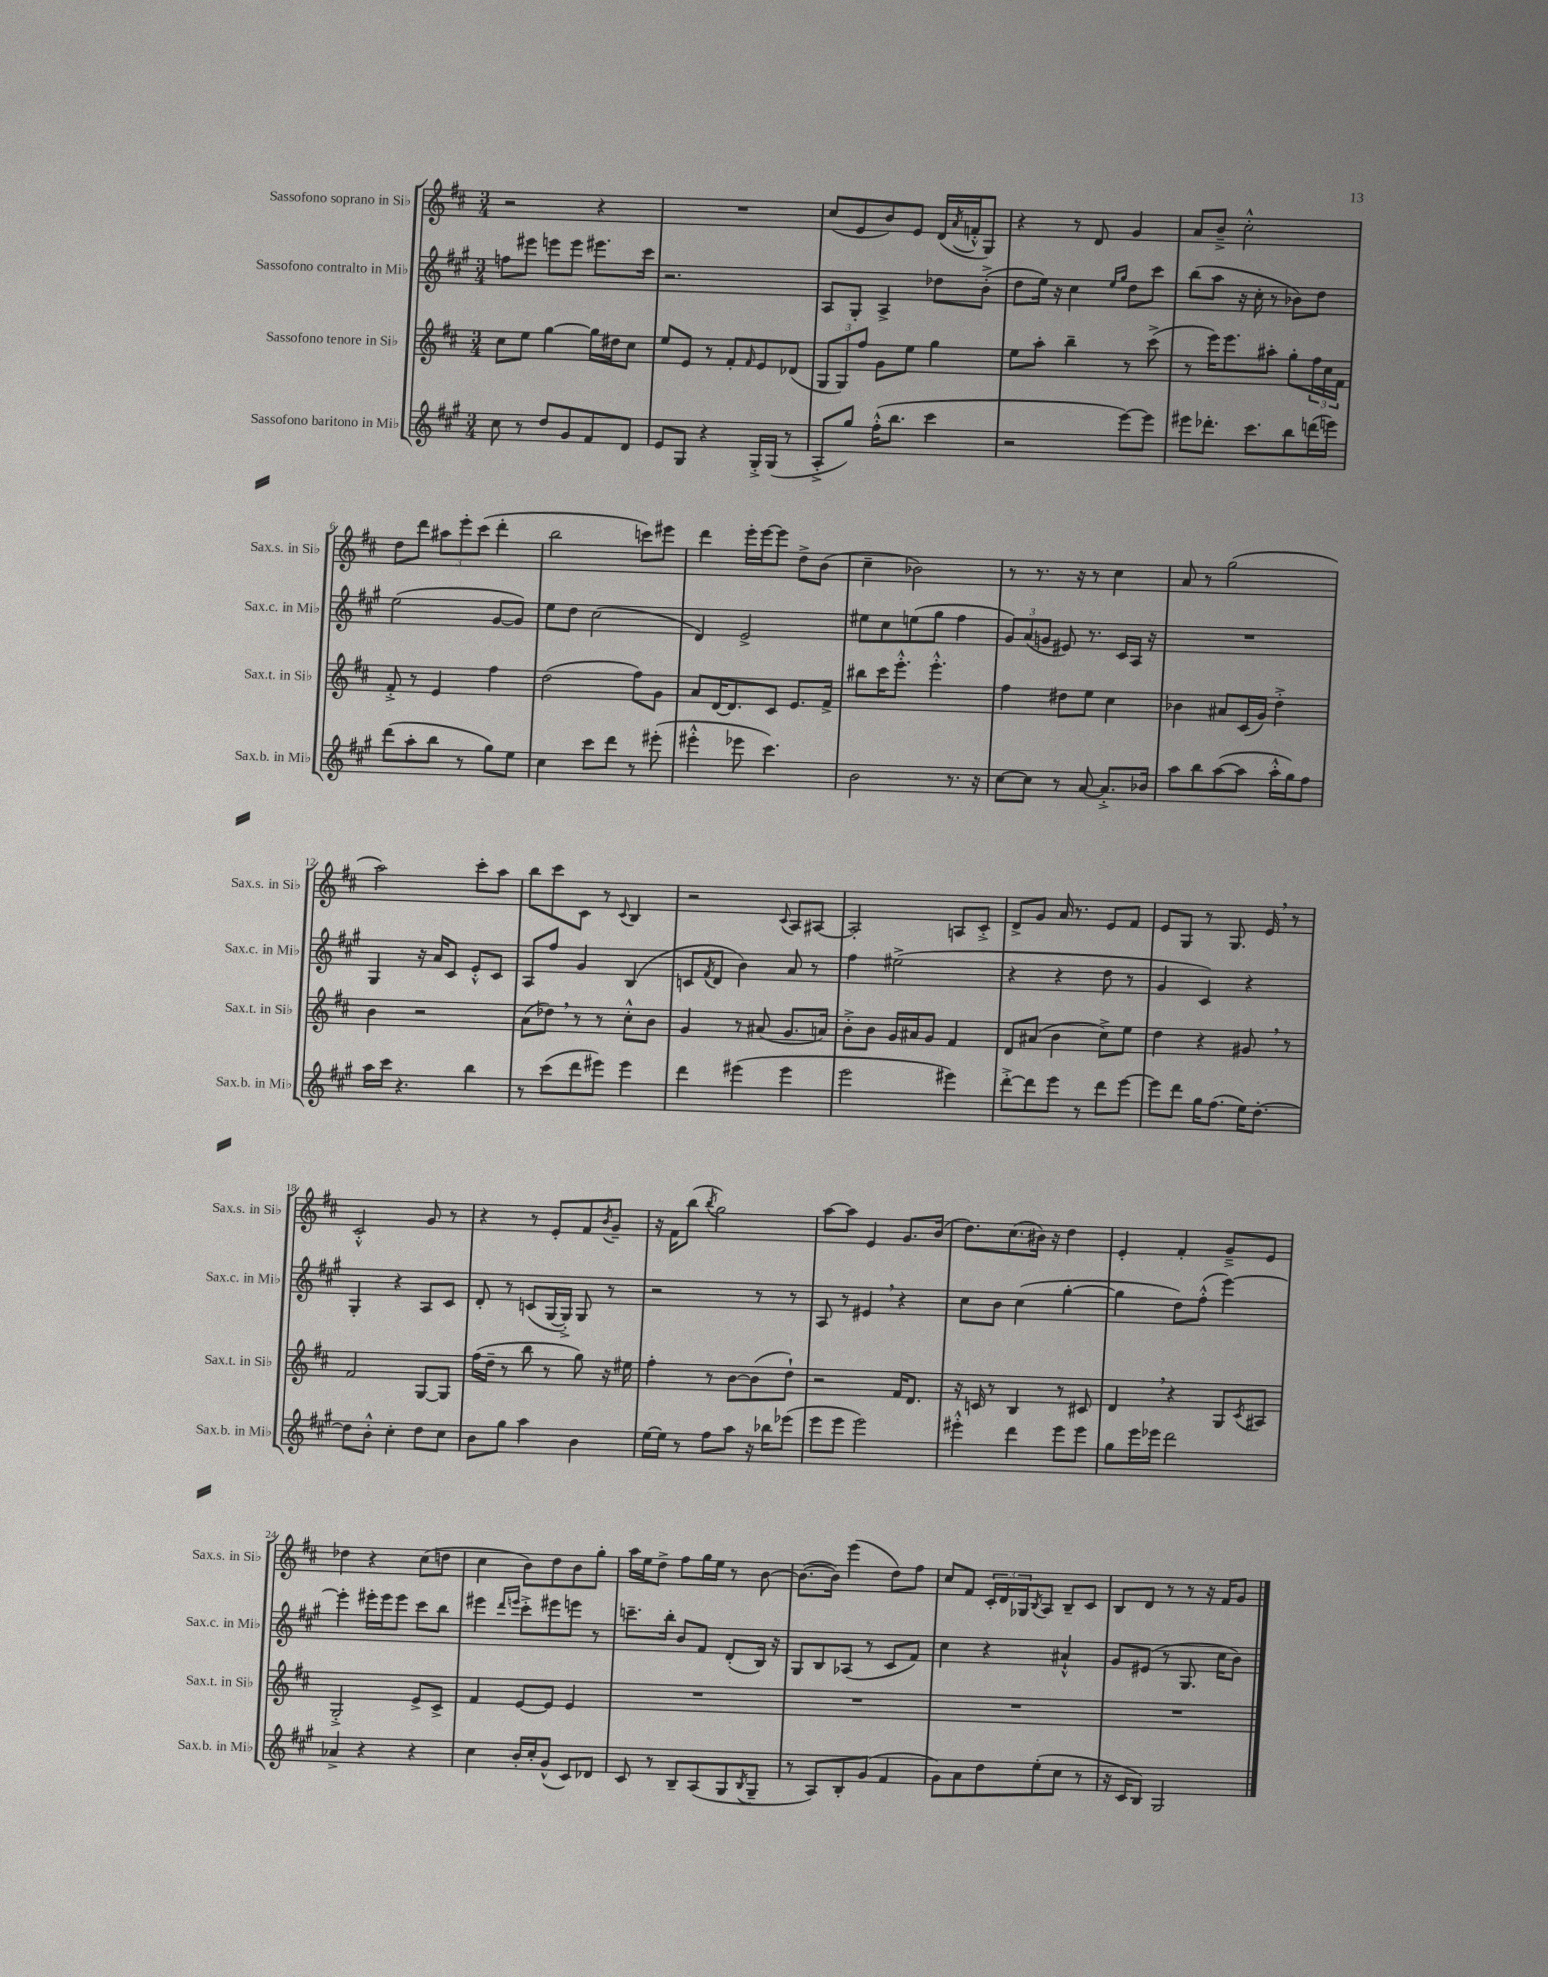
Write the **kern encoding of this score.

**kern	**kern	**kern	**kern
*staff4	*staff3	*staff2	*staff1
*clefG2	*clefG2	*clefG2	*clefG2
*k[f#c#g#]	*k[f#c#]	*k[f#c#g#]	*k[f#c#]
*M3/4	*M3/4	*M3/4	*M3/4
8cc#	8cc#	8ff	2r
8r	8ee	8eee#	.
8dd	[4gg	8eee	.
8g#	.	8eee	.
8f#	16gg]	8.eee#	4r
.	16dd#	.	.
8d	8cc#	.	.
.	.	16ccc#	.
=	=	=	=
8e	8ee	2.r	2.r
8G#	8e	.	.
4r	8r	.	.
.	8f#'	.	.
.	16qqf#	.	.
16G#'^	8e	.	.
(16G#	.	.	.
8r	(8d-	.	.
=	=	=	=
8A'^	12G	8A	(8cc#
.	12G)	.	.
8gg#)	.	8G#'	8e
.	12ff#	.	.
(16ff#'^^	8g	4A^	8b)
8.bb	.	.	.
.	8ee	.	8e
4ccc#	4gg	8dd-	(16d
.	.	.	8qa
.	.	.	16f'^^
.	.	(8b'^	8G)
=	=	=	=
2r	8ee	8dd	4r
.	8aa'	16ee)	.
.	.	16r	.
.	4bb~	4cc#	8r
.	.	.	8d
.	.	16qqee	.
.	.	16qqgg#	.
[8eee)	8r	8dd	4g
8eee]	(8ccc#^	8ccc#	.
=	=	=	=
8eee#	8r	(8bb	8a
8.ddd-'	16eee)	8aa	8b~^
.	8.eee	.	.
.	.	16r	2cc#'^^
8.ccc#	.	16cc#'	.
.	8aa#'	8r	.
8bb	8gg'	8b-)	.
(16ddd	24ff#	8dd	.
.	24cc#	.	.
16eee)	.	.	.
.	24f#	.	.
=	=	=	=
(8ddd	8f#'^	(2ee	8dd
8aa'	8r	.	8ddd
8bb	4e	.	12aa#
.	.	.	12eee'
8r	.	.	.
.	.	.	(12ccc#
8gg#)	4ff#	[8g#	4ddd'
8ee	.	8g#])	.
=	=	=	=
4cc#	(2dd	8ee	2bb
.	.	8dd	.
8ccc#	.	(2cc#	.
8ddd	.	.	.
8r	8ff#)	.	8ccc)
(8eee#'	8g	.	8eee#
=	=	=	=
4eee#'^^	8a	4d)	4ddd
.	[16d	.	.
.	8.d]	.	.
8eee-	.	2e^	16eee'
.	.	.	[16eee
4.ccc#)	8c#	.	8eee]
.	8.e	.	8dd^
.	.	.	(8b
.	16f#^	.	.
=	=	=	=
2b	8bb#	8ee#	4cc#~
.	16ccc#	8cc#	.
.	8.eee'^^	.	.
.	.	(8ee	2b-)
.	4.eee'^^	8gg#	.
8.r	.	4ff#	.
16r	.	.	.
=	=	=	=
[8cc#	4ff#	12g#)	8r
.	.	(12a	.
8cc#]	.	.	8.r
.	.	12g	.
8r	8dd#	8e#)	.
.	.	.	16r
[8a	8ee	8.r	8r
8.a'^]	4cc#	.	4cc#
.	.	16c#	.
.	.	16A	.
16b-	.	16r	.
=	=	=	=
8aa	4b-	2.r	8a
8bb	.	.	8r
([8aa	8a#	.	(2gg
8aa]	(16c#	.	.
.	16g)	.	.
16aa'^^	4dd'^	.	.
16gg#)	.	.	.
8ff#	.	.	.
=	=	=	=
16aa	4b	4G#	2aa)
16ccc#	.	.	.
4.r	.	.	.
.	2r	16r	.
.	.	16a	.
.	.	8c#	.
4bb	.	8e'^^	8ccc#'
.	.	8c#	8aa
=	=	=	=
8r	(8a	8A	8bb
(8ccc#	8dd-)	8ff#	8ccc#
8ddd	8r	4g#	8c#
8eee#)	8r	.	8r
.	.	.	8qqc#
4eee#	8cc#'^^	(4B	4B
.	8b	.	.
=	=	=	=
4ddd	4g	8c	2r
.	.	8qf#	.
.	.	8d	.
(4eee#	8r	4b)	.
.	(8a#	.	.
.	.	.	8qqc#
4eee#	8.g	8a	8A
.	.	8r	[8A#
.	16a)	.	.
=	=	=	=
2eee	8b'^	4ff#	2A#']
.	8b	.	.
.	16g	(2ee#^	.
.	16a#	.	.
.	8g	.	.
4eee#)	4f#	.	8A
.	.	.	8c#'^
=	=	=	=
[8ddd'^	8d	4r	8d^
8ddd]	(8a#	.	8g
8eee	4b	4r	16a
.	.	.	8.r
8r	.	.	.
8ddd	8cc#^)	8dd	8e
[8eee	8ee	8r	8f#
=	=	=	=
8eee]	4dd	4g#	8e
8ddd	.	.	8G
16gg#	4r	4c#)	8r
(8.ff#	.	.	.
.	.	.	8.G
16ee)	8g#	4r	.
[8.dd'	.	.	16e
.	8r	.	8r
=	=	=	=
8dd]	2f#	4G#'	2c#'^^
8b'^^	.	.	.
4cc#'	.	4r	.
8dd	[8G	8A	8g
8cc#	8G]	8c#	8r
=	=	=	=
8b	(16ff#	8d'	4r
.	16dd~	.	.
8gg#	8r	8r	.
4aa	8bb	(8c	8r
.	8r	[16G#	8e'
.	.	16G#'^])	.
4b	8gg)	8G#	8f#
.	.	.	8qb
.	16r	8r	8g~
.	16ee#	.	.
=	=	=	=
[16ee	4ff#'	2r	16r
16ee]	.	.	16f#
8r	.	.	(8bb
.	.	.	8qbb
8ff#	8r	.	2gg)
8aa	[8b	.	.
16r	(8b]	8r	.
16bb-	.	.	.
(8eee-	8dd`)	8r	.
=	=	=	=
8eee	2r	8A	[8aa
8eee	.	8r	8aa]
2eee)	.	4e#	4e
.	16f#	4r	8.g
.	8.d	.	.
.	.	.	(16b
=	=	=	=
4eee#'^^	16r	8cc#	8.dd)
.	16c	.	.
.	8r	8b	.
.	.	.	(8.cc#
4ddd	4B	(4cc#	.
.	.	.	16b#)
.	.	.	16r
8eee#	8r	[4gg#'	4dd
8eee#	8c#	.	.
=	=	=	=
8gg#	4d	4gg#]	4e'
16eee	.	.	.
16eee-	.	.	.
2ddd	4r	8dd)	4f#'
.	.	(8ff#'^^	.
.	8G	[4eee)	8g~^
.	8qc#	.	.
.	8A#	.	8e
=	=	=	=
4a-^	2G'^	4eee']	4dd-
4r	.	16eee#'	4r
.	.	16eee#	.
.	.	8eee#	.
4r	8e^	8ccc#	(8cc#
.	8c#^	8bb	8dd
=	=	=	=
4cc#	4f#	4eee#	4cc#
.	.	16qqddd	.
.	.	16qqeee	.
16b'	[8e	8ccc#'^	8b)
16cc#'	.	.	.
(8g#^^	8e]	8eee#	8dd
8c#)	4e	8eee	8b
8d-	.	8r	8gg'
=	=	=	=
8c#	2.r	8.ccc~	16aa
.	.	.	16ee
8r	.	.	8dd^
.	.	16bb'	.
8B~	.	8b	8ff#
(8A	.	8f#	16gg
.	.	.	16ee
8G#	.	(8d'	8r
8qB	.	.	.
8G#~	.	16B)	[8b
.	.	16r	.
=	=	=	=
8r	2.r	8G#	(8.b_
8A)	.	8B	.
.	.	.	16b])
8B'	.	(8A-	(4eee
(8g#	.	8r	.
4f#	.	8c#	8dd)
.	.	8f#)	8ff#
=	=	=	=
8g#)	2.r	4cc#	8cc#
8a	.	.	8f#
8dd	.	4r	24c#'
.	.	.	24d
.	.	.	24G-
.	.	.	8qB
(8ee'	.	.	8A
8cc#	.	4a#`^^	8B~
8r	.	.	8c#
=	=	=	=
16r	2.r	8g#	8B
16c#	.	.	.
8B)	.	(8e#	8d
2G#	.	8r	8r
.	.	8.G#	8r
.	.	.	16r
.	.	16cc#	16f#
.	.	8b)	8g
==	==	==	==
*-	*-	*-	*-
